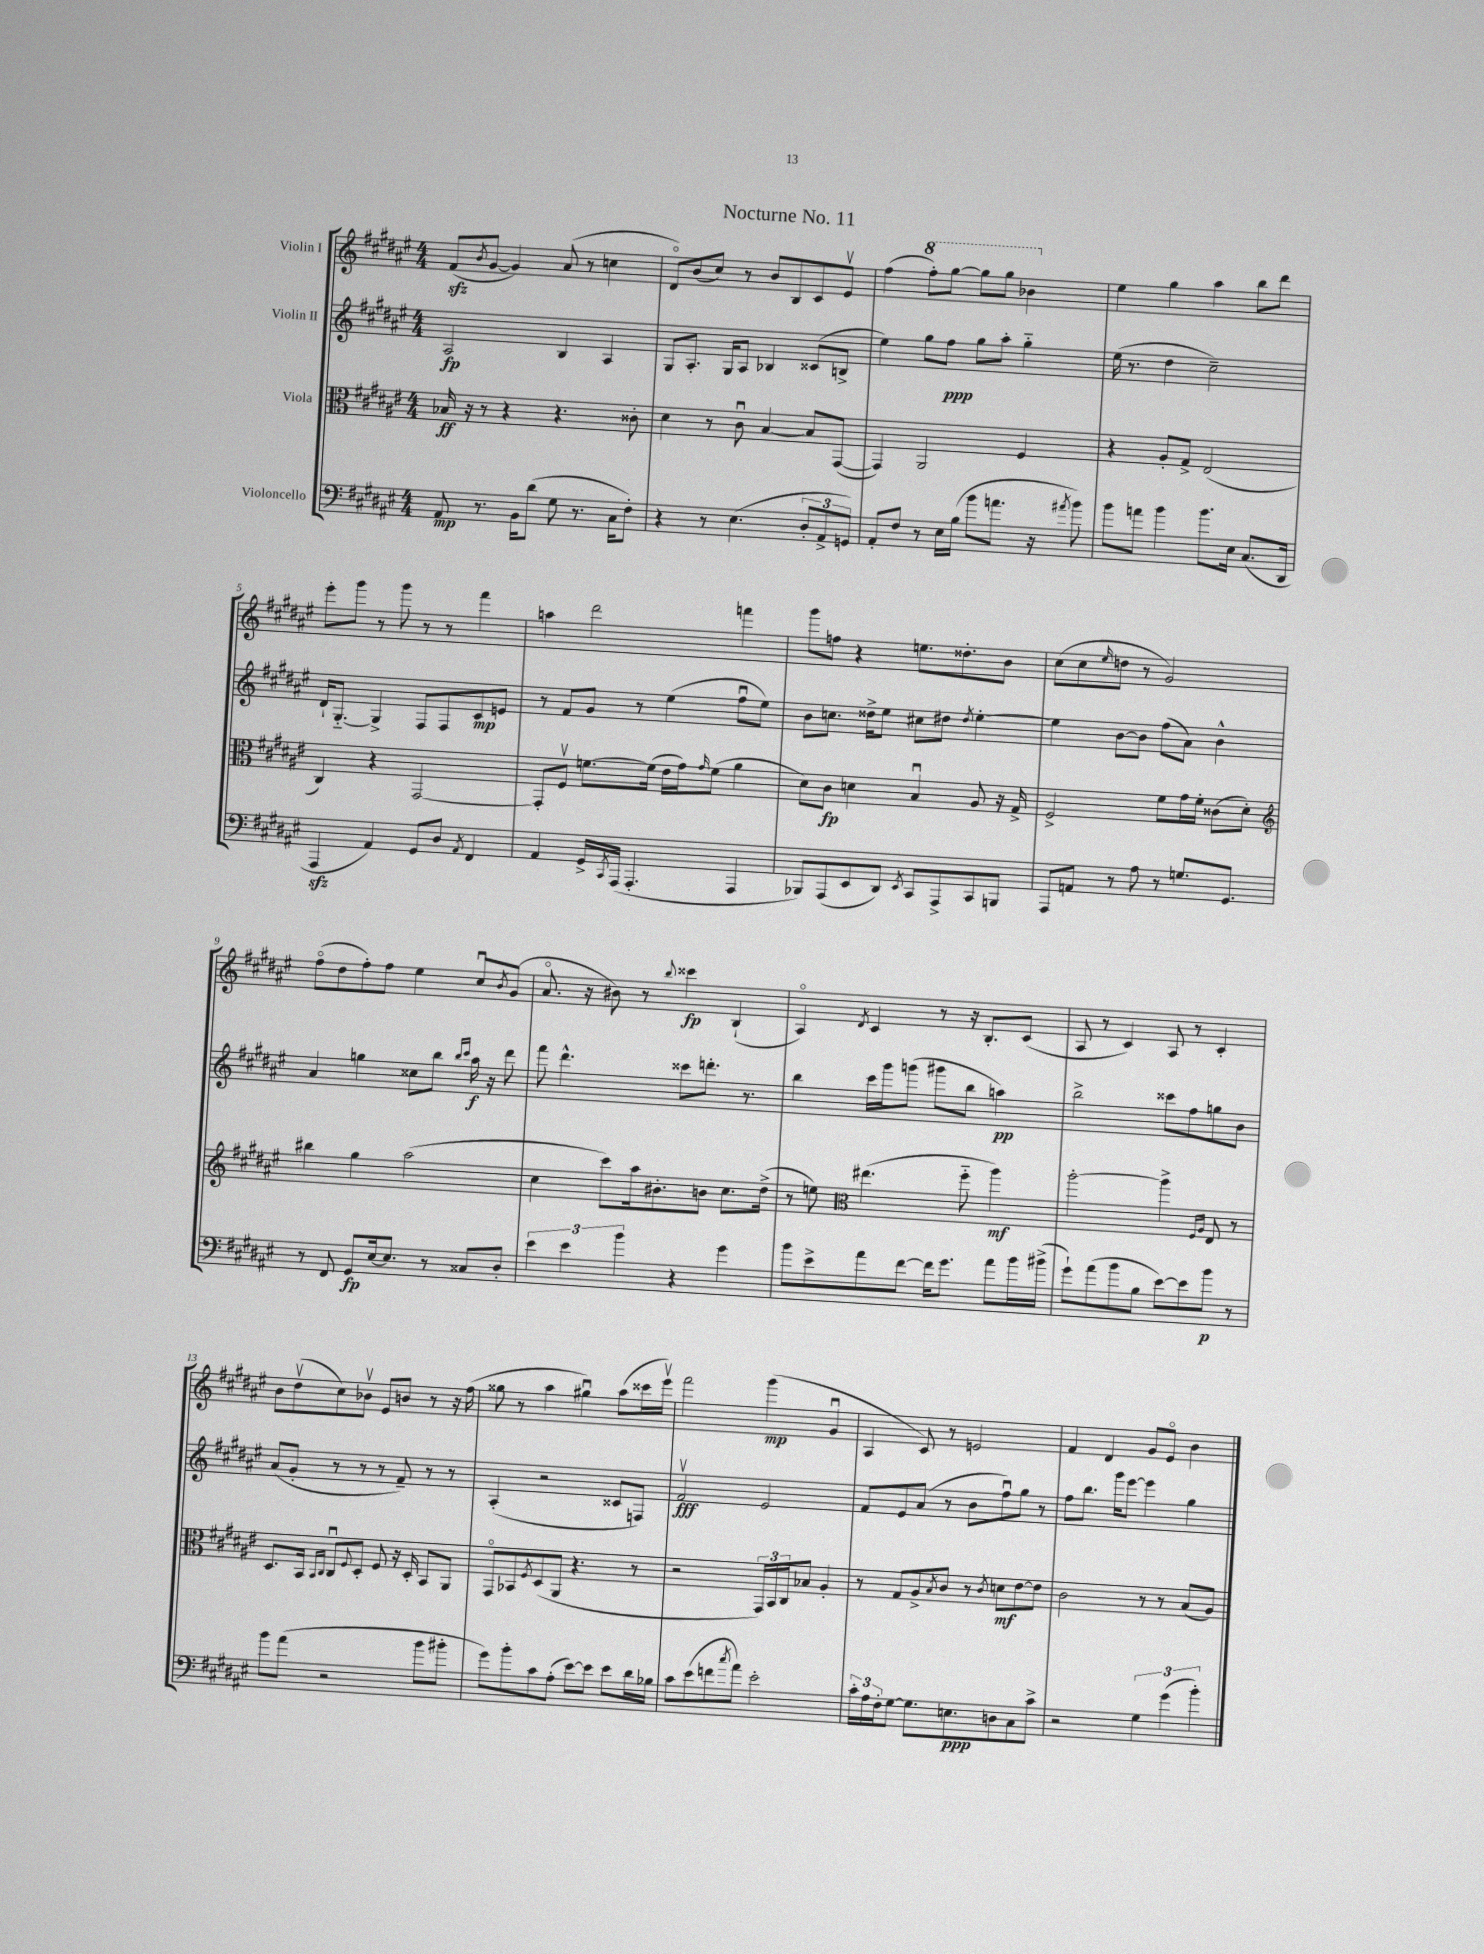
\header { title = "Nocturne No. 11" }
<<
\new StaffGroup <<
\new Staff = "s0" \with { instrumentName = "Violin I" } {
    \clef treble \key fis \major \numericTimeSignature \time 4/4
    fis'8\sfz( \acciaccatura { b'8 } gis'8~ gis'4) ais'8( r8 c''4 |
    dis'8\flageolet) b'8( cis''8) r8 b'8 b8 cis'8 eis'8\upbow |
    fis''4( \ottava #1 fis'''8-.) gis'''8~ gis'''8 gis'''8 bes''4 \ottava #0 |
    eis''4 gis''4 ais''4 b''8 dis'''8 |
    eis'''8-. gis'''8 r8 gis'''8 r8 r8 fis'''4 |
    a''4 dis'''2 f'''4 |
    gis'''8 f''8 r4 e''8. disis''8.-. b'8 |
    cis''8( cis''8 \grace { eis''16 } d''8 r8 gis'2) |
    fis''8\flageolet( dis''8 fis''8-.) fis''8 eis''4 cis''8\downbow \acciaccatura { b'8 } gis'8( |
    ais'8.\flageolet r16 bis'8) r8 \appoggiatura { b''8 } cisis'''4\fp b4-!( |
    ais4\flageolet) \acciaccatura { dis'8 } cis'4 r8 r16 b8.-. cis'8( |
    ais8 r8 cis'4) ais8 r8 cis'4-. |
    b'8 dis''8\upbow( cis''8) bes'8\upbow eis'8 b'8 r8 r16 fis''16( |
    gisis''8 r8 ais''4 gis''4\downbow) ais''8( cisis'''16 eis'''16\upbow) |
    fis'''2 gis'''4\mp( gis'4\downbow |
    ais4 cis'8) r8 e'2 |
    fis'4 dis'4 gis'8 eis'8\flageolet b'4 \bar "|." |
}
\new Staff = "s1" \with { instrumentName = "Violin II" } {
    \clef treble \key fis \major \numericTimeSignature \time 4/4
    ais2\fp b4 ais4 |
    gis8 ais8.-. gis16 ais8 bes4 cisis'8( b8-> |
    eis''4) gis''8 fis''8\ppp gis''8 ais''8-. gis''4-_ |
    eis''16( r8. dis''4 cis''2--) |
    dis'16-! gis8.~-_ gis4-> fis8 fis8 cis'8\mp e'8 |
    r8 fis'8 gis'8 r8 eis''4( fis''8\downbow eis''8) |
    b'8 c''8. disis''16-> eis''8 cis''8 dis''8 \acciaccatura { dis''8 } eis''4~-. |
    eis''4 b'8~ b'8 fis''8( ais'8) b'4-^ |
    ais'4 g''4 cisis''8 b''8 \grace { b''16 cis'''16 } ais''16\f r16 dis'''8 |
    fis'''8 dis'''4.-^ cisis'''8 d'''8.-. r8. |
    b''4 cis'''16 gis'''16 g'''8( gis'''8 b''8 a''4\pp) |
    b''2-> cisis'''8 fis''8 g''8 b'8 |
    ais'8( gis'8-. r8 r8 r8 fis'8--) r8 r8 |
    ais4-.( r2 cisis'8 f8) |
    fis'2\upbow\fff eis'2 |
    fis'8 eis'8 ais'8( r8 b'8 fis''8\downbow) gis''8 r8 |
    fis''8 b''8. gis'''16 eis'''8~ eis'''4 gis''4 \bar "|." |
}
\new Staff = "s2" \with { instrumentName = "Viola" } {
    \clef alto \key fis \major \numericTimeSignature \time 4/4
    bes16\ff r16 r8 r4 r4. cisis'8-. |
    dis'4 r8 cis'8\downbow b4~ b8 gis,8~( |
    gis,4) ais,2 fis4 |
    r4 ais8-. gis8-> eis2( |
    cis4) r4 gis,2~ |
    gis,8-. fis8\upbow f'8.~ f'16( eis'16 gis'16) \grace { gis'16 } f'8( ais'4 |
    dis'8) cis'8\fp d'4 b4\downbow ais8 r16 gis16-> |
    fis2-> fis'8 gis'16 fis'16-. cisis'8( dis'8-.) |
    \clef treble bis''4 gis''4 ais''2( |
    cis''4 cis'''8) ais''16 bis'8.-. b'8 cis''8. dis''16->( |
    r8 e''8) \clef alto eis''4.( fis''8-_ ais''4\mf) |
    ais''2~-. ais''4-> \grace { fis16 ais16 } eis8 r8 |
    dis8. b,16 \grace { b,16 cis16 } cis8\downbow \appoggiatura { fis8 } dis8-. fis8 r16 dis16-. b,8 ais,8 |
    gis,8\flageolet bes,8 \acciaccatura { fis8 } dis8( ais,8 r4. r8 |
    r2 \tuplet 3/2 { gis,16) b,16 cis16 } bes8 ais4-. |
    r8 gis8 ais8-> \acciaccatura { b8 } cis'8 r8 \acciaccatura { cis'8 } d'8\mf eis'8~ eis'8 |
    cis'2 r8 r8 b8( ais8) \bar "|." |
}
\new Staff = "s3" \with { instrumentName = "Violoncello" } {
    \clef bass \key fis \major \numericTimeSignature \time 4/4
    ais,8\mp r8. b,16 dis'8( gis8 r8. cis16 fis8-.) |
    r4 r8 eis4.( \tuplet 3/2 { dis8-. ais,8-> g,8) } |
    ais,8-. fis8 r8 eis16 b16( b'8 a'8. r16 \acciaccatura { ais'8 } b'8) |
    b'8 a'8 b'4 b'8. eis16 cis8.( dis,16 |
    ais,,4\sfz ais,4) gis,8 dis8 \acciaccatura { ais,8 } fis,4 |
    ais,4 gis,16-> \acciaccatura { cis,8 } ais,,16( ais,,4.-. ais,,4 |
    bes,,8) ais,,8( eis,8 dis,8) \acciaccatura { eis,8 } cis,8 ais,,8-> cis,8 b,,8 |
    ais,,8 a,8 r8 ais8 r8 g8. gis,8. |
    r8 fis,8 gis,8\fp eis16~ eis8. r8 cisis8 dis8-. |
    \tuplet 3/2 { eis'4 eis'4 b'4 } r4 gis'4 |
    b'8 eis'8-> ais'8 fis'8~ fis'16 gis'8. ais'8 b'16 bis'16->( |
    gis'8-!) ais'8( b'8 b8 eis'8~) eis'8 b'8\p r8 |
    b'8 ais'8( r2 b'8 bis'8-. |
    gis'8) b'8-. cis'8 ais8-.( eis'8~) eis'8 eis'8 dis'16 bes16 |
    cis'8 eis'8( f'8 \acciaccatura { cis''8 } ais'8) eis'2-. |
    \tuplet 3/2 { cis'16-. ais16 fis16-. } gis8~ gis8. e8.\ppp d8 cis8 cis'8-> |
    r2 \tuplet 3/2 { gis4 gis'4( b'4-.) } \bar "|." |
}
>>
>>
